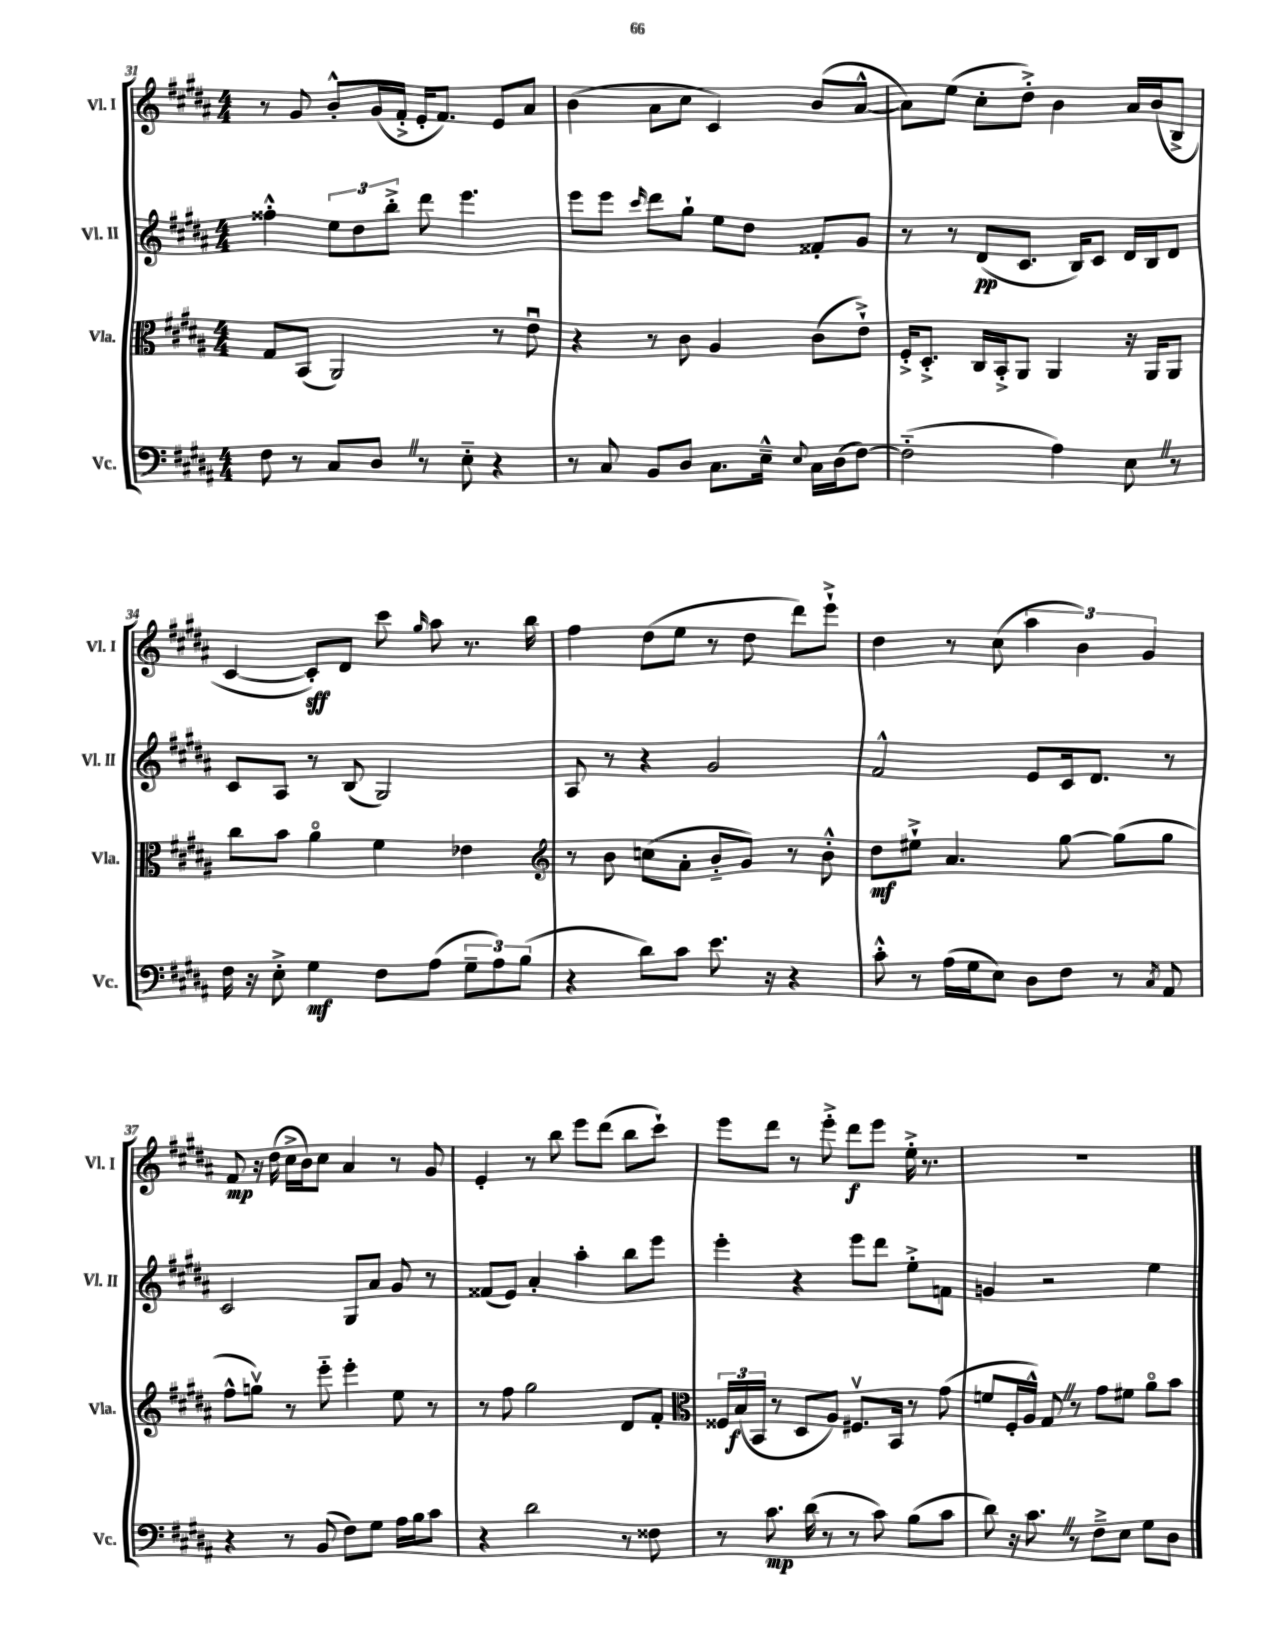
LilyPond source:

<<
\new StaffGroup <<
\new Staff = "s0" \with { instrumentName = "Vl. I" shortInstrumentName = "Vl. I" } {
    \clef treble \key b \major \numericTimeSignature \time 4/4
    \autoBeamOff r8 gis'8 b'8[-.-^ gis'16( fis'16]-.-> e'16[-. fis'8.]) e'8[ ais'8] |
    b'4( ais'8[ cis''8] cis'4) b'8[( ais'8]~-^ |
    ais'8[) e''8]( cis''8[-. dis''8]-.->) b'4 ais'16[ b'16( b8]-> |
    cis'4~ cis'8[-.\sff) dis'8] cis'''8 \grace { gis''16 } ais''8 r8. b''16 |
    fis''4 dis''8[( e''8] r8 dis''8 dis'''8[) e'''8]-!-> |
    dis''4 r8 cis''8( \tuplet 3/2 { ais''4 b'4) gis'4 } |
    fis'8\mp r16 dis''16( cis''16[-> b'16) cis''8] ais'4 r8 gis'8 |
    e'4-. r8 b''8 e'''8[ dis'''8]( b''8[ cis'''8]-!) |
    e'''8[ dis'''8] r8 e'''8-.-> dis'''8[\f e'''8] e''16-.-> r8. |
    R1 \bar "|." |
}
\new Staff = "s1" \with { instrumentName = "Vl. II" shortInstrumentName = "Vl. II" } {
    \clef treble \key b \major \numericTimeSignature \time 4/4
    \autoBeamOff fisis''4-.-^ \tuplet 3/2 { e''8[ dis''8 b''8]-.-> } dis'''8 e'''4. |
    e'''8[ e'''8] \grace { cis'''16 } dis'''8[ gis''8]-! e''8[ dis''8] fisis'8[-. gis'8] |
    r8 r8 dis'8[\pp( cis'8.] b16[) cis'8] dis'16[ b16 dis'8] |
    cis'8[ ais8] r8 b8( gis2) |
    ais8 r8 r4 gis'2 |
    fis'2-^ e'8[ cis'16 dis'8.] r8 |
    cis'2 gis8[ ais'8] gis'8 r8 |
    fisis'8[( e'8]) ais'4-. ais''4-. b''8[ e'''8] |
    e'''4-. r4 e'''8[ dis'''8] e''8[-.-> f'8] |
    g'4 r2 e''4 \bar "|." |
}
\new Staff = "s2" \with { instrumentName = "Vla." shortInstrumentName = "Vla." } {
    \clef alto \key b \major \numericTimeSignature \time 4/4
    \autoBeamOff gis8[ b,8]( ais,2) r8 e'8\downbow |
    r4 r8 cis'8 ais4 cis'8[( e'8]-!->) |
    fis16[-.-> dis8.]-.-> cis16[ b,16-.-> ais,8] ais,4 r16 ais,16[ ais,8] |
    cis''8[ b'8] ais'4\flageolet fis'4 ees'4 |
    \clef treble r8 b'8 c''8[( ais'8]-. b'8[-_ gis'8]) r8 b'8-.-^ |
    dis''8[\mf eis''8]-!-> ais'4. gis''8~ gis''8[( gis''8] |
    fis''8[-^ g''8]\upbow) r8 e'''8-_ e'''4-. e''8 r8 |
    r8 fis''8 gis''2 dis'8[ fis'8]-. |
    \clef alto \tuplet 3/2 { fisis16[ b16\f( b,16] } r8 dis8[ ais8]) fis8.[\upbow b,16] r8 gis'8( |
    f'8[ fis16-. ais16]-^) gis8 \once \override BreathingSign.text = \markup { \musicglyph "scripts.caesura.straight" } \breathe r8 gis'8[ fis'8] ais'8[\flageolet b'8] \bar "|." |
}
\new Staff = "s3" \with { instrumentName = "Vc." shortInstrumentName = "Vc." } {
    \clef bass \key b \major \numericTimeSignature \time 4/4
    \autoBeamOff fis8 r8 cis8[ dis8] \once \override BreathingSign.text = \markup { \musicglyph "scripts.caesura.straight" } \breathe r8 e8-_ r4 |
    r8 cis8 b,8[ dis8] cis8.[ e16]---^ \appoggiatura { e8 } cis16[ dis16( fis8]~) |
    fis2-_( ais4) e8 \once \override BreathingSign.text = \markup { \musicglyph "scripts.caesura.straight" } \breathe r8 |
    fis16 r16 e8-.-> gis4\mf fis8[ ais8]( \tuplet 3/2 { gis8[-- ais8) b8]( } |
    r4 dis'8[) cis'8] e'8. r16 r4 |
    cis'8-.-^ r8 ais16[( gis16 e8]) dis8[ fis8] r8 \acciaccatura { cis8 } ais,8 |
    r4 r8 b,8( fis8[) gis8] ais16[ b16 cis'8] |
    r4 dis'2 r8 fisis8 |
    r8 cis'8.\mp dis'16( r8 r8 cis'8) b8[( cis'8] |
    dis'8) r16 cis'8. \once \override BreathingSign.text = \markup { \musicglyph "scripts.caesura.straight" } \breathe r8 fis8[---> e8] gis8[ dis8] \bar "|." |
}
>>
>>
\layout { \context { \Score currentBarNumber = #31 } }
